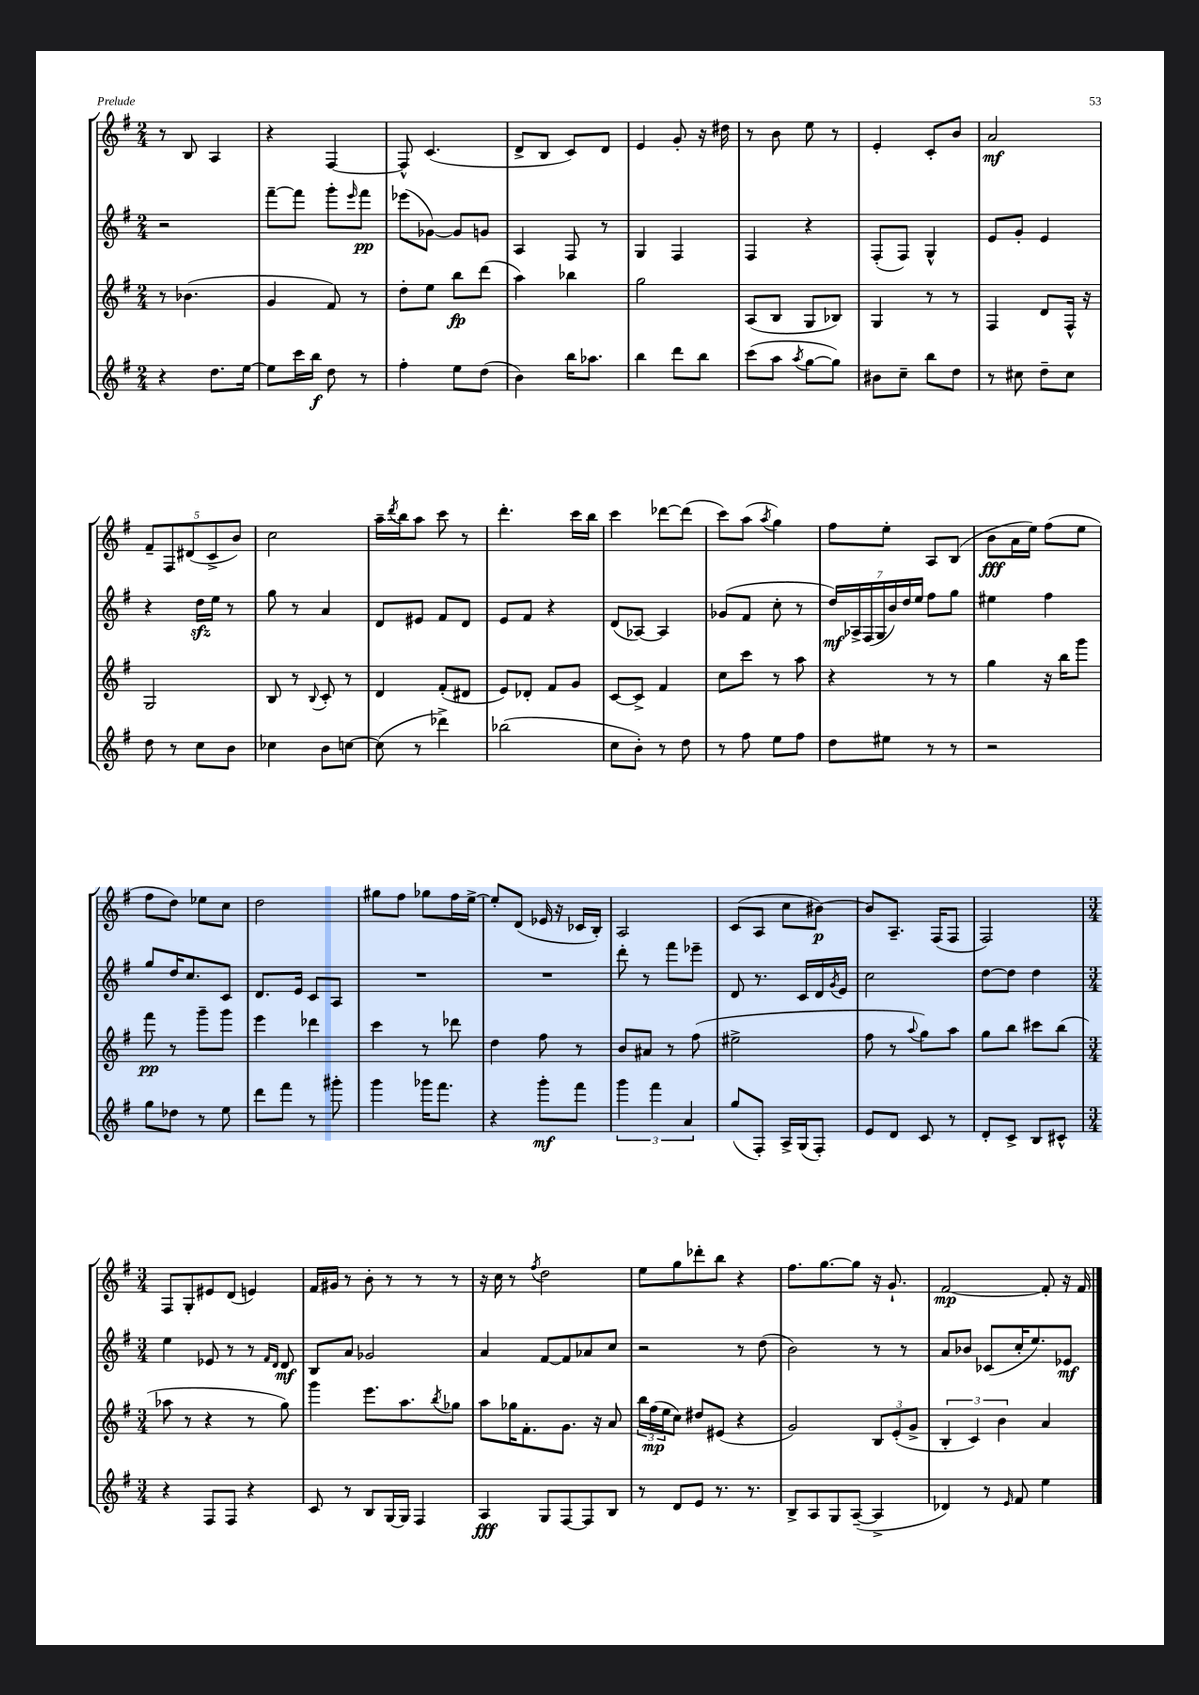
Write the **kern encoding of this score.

**kern	**kern	**kern	**kern
*staff4	*staff3	*staff2	*staff1
*clefG2	*clefG2	*clefG2	*clefG2
*k[f#]	*k[f#]	*k[f#]	*k[f#]
*M2/4	*M2/4	*M2/4	*M2/4
4r	8r	2r	8r
.	(4.b-\	.	8B/
8.dd\L	.	.	4A/
[16ee\Jk	.	.	.
=	=	=	=
8ee\]L	4g/	[8fff#~\L	4r
16ccc\L	.	8fff#\]J	.
16bb\JJ	.	.	.
8dd\	8f#/)	8ggg'\L	[4F#/
.	.	16qqeee/	.
8r	8r	8fff#\J	.
=	=	=	=
4ff#'\	8dd'\L	(8eee-\L	8F#^^/]
.	8ee\J	[8g-\J)	(4.c/
8ee\L	8bb\L	8g-/]L	.
(8dd\J	(8ddd\J	8g/J	.
=	=	=	=
4b\)	4aa\)	4A/	8d^/L
.	.	.	8B/J
16bb\LK	4bb-\	8F#/	8c/L)
8.aa-\J	.	.	.
.	.	8r	8d/J
=	=	=	=
4bb\	2gg\	4G/	4e/
8ddd\L	.	4F#/	8g'/
8bb\J	.	.	16r
.	.	.	16dd#\
=	=	=	=
(8ccc\L	(8A/L	4F#/	8r
8aa\J	8B/J	.	8b\
8qaa/	.	.	.
[8gg\L	8G/L	4r	8ee\
8gg\]J)	8B-/J)	.	8r
=	=	=	=
8b#\L	4G/	(8F#'/L	4e'/
8cc~\J	.	8F#/J)	.
8bb\L	8r	4G^^/	8c'/L
8dd\J	8r	.	8b/J
=	=	=	=
8r	4F#/	8e/L	2a/
8cc#\	.	8g'/J	.
8dd~\L	8d/L	4e/	.
8cc#\J	16F#^^/Jk	.	.
.	16r	.	.
=	=	=	=
8dd\	2G/	4r	10f#~/L
.	.	.	10F#/
8r	.	.	.
.	.	.	(10d#/
8cc\L	.	16dd\LL	.
.	.	.	10c^/
.	.	16ee\JJ	.
8b\J	.	8r	.
.	.	.	10b/J)
=	=	=	=
4cc-\	8B/	8gg\	2cc\
.	8r	8r	.
.	8qqB/	.	.
8b\L	8c'/	4a/	.
[8cc\J	8r	.	.
=	=	=	=
(8cc\]	4d/	8d/L	16aa~\LL
.	.	.	8qddd/
.	.	.	16bb\J
8r	.	8e#/J	8aa\J
4ddd-^\)	(8f#'/L	8f#/L	8ccc\
.	8d#/J	8d/J	8r
=	=	=	=
(2bb-\	8e/L)	8e/L	4.ddd'\
.	8d-'/J	8f#/J	.
.	8f#/L	4r	.
.	8g/J	.	16ccc\LL
.	.	.	16bb\JJ
=	=	=	=
8cc\L	[8c/L	(8d/L	4ccc\
8b'\J)	8c^/]J	[8A-/J)	.
8r	4f#/	4A-/]	[8ddd-\L
8dd\	.	.	(8ddd-\]J
=	=	=	=
8r	8cc\L	(8g-/L	8ccc\L)
8ff#\	8ccc\J	8f#/J	(8aa\J
.	.	.	8qaa/
8ee\L	8r	8cc'\	4gg\)
8ff#\J	8aa\	8r	.
=	=	=	=
8dd\L	4r	28dd/LL)	8ff#\L
.	.	28A-^/	.
.	.	(28F#/	.
.	.	28G/	.
8ee#\J	.	.	8ee'\J
.	.	28b/)	.
.	.	28dd/	.
.	.	28ee/JJ	.
8r	8r	8ff#\L	8A/L
8r	8r	8gg\J	(8B/J
=	=	=	=
2r	4gg\	4ee#\	8b\L
.	.	.	16a\L
.	.	.	16ee\JJ)
.	16r	4ff#\	(8ff#\L
.	16bb\LK	.	.
.	8ggg\J	.	8ee\J
=	=	=	=
8gg\L	8fff#\	8gg/L	8ff#\L
8dd-\J	8r	16dd/K	8dd\J)
.	.	8.cc/	.
8r	8ggg~\L	.	8ee-\L
8ee\	8ggg\J	8c/J	8cc\J
=	=	=	=
8ddd\L	4eee\	8.d/L	2dd\
8fff#\J	.	.	.
.	.	16e/Jk	.
8r	4ddd-\	8c/L	.
8ggg#'\	.	8A/J	.
=	=	=	=
4ggg\	4ccc\	2r	8gg#\L
.	.	.	8ff#\J
16ggg-\LK	8r	.	8gg-\L
8.fff#\J	.	.	.
.	8ddd-\	.	16ff#\L
.	.	.	[16ee^\JJ
=	=	=	=
4r	4dd\	2r	8ee'/]L
.	.	.	(8d/J
8ggg'\L	8ff#\	.	16e-/
.	.	.	16r
8fff#\J	8r	.	16c-/LL
.	.	.	16B'/JJ)
=	=	=	=
6ggg\	8b/L	8ddd'\	2A/
.	8a#/J	8r	.
6fff#\	.	.	.
.	8r	8fff#\L	.
6a/	.	.	.
.	(8ff#\	8eee-~\J	.
=	=	=	=
(8gg/L	2ee#^\	8d/	(8c/L
8F#'/J)	.	8.r	8A/J
16A^/LL	.	.	8cc\L
(16G/J	.	16c/LL	.
8F#'/J)	.	16d/	[8b#\J)
.	.	8qg/	.
.	.	16e/JJ	.
=	=	=	=
8e/L	8ff#\	2cc\	8b#/]L
8d/J	8r	.	8.A~/J
.	8qqaa/	.	.
8c/	8gg\L)	.	.
.	.	.	(16F#/LK
8r	8aa\J	.	8F#/J
=	=	=	=
8d'/L	8gg\L	[8dd\L	2F#/)
8c^/J	8bb\J	8dd\]J	.
8B/L	8ccc#\L	4dd\	.
8c#^^/J	(8bb\J	.	.
=	=	=	=
*M3/4	*M3/4	*M3/4	*M3/4
4r	8aa-\	4ee\	8F#/L
.	8r	.	8G'/
8F#/L	4r	8e-/	8e#/
8F#/J	.	8r	(8d/J
4r	8r	8r	4e/)
.	.	16qqf#/LL	.
.	.	16qqd/JJ	.
.	8gg\)	8d/	.
=	=	=	=
8c/	4ggg\	8B/L	16f#/LL
.	.	.	16g#/JJ
8r	.	8a/J	8r
8B/L	8.eee\L	2g-/	8b'\
[16G/L	.	.	8r
16G/]JJ	8.aa\	.	.
4F#/	.	.	8r
.	8qbb/	.	.
.	8gg-\J	.	8r
=	=	=	=
4A/	8aa\L	4a/	16r
.	.	.	16cc\
.	16gg-\K	.	8r
.	8.f#'\	.	.
.	.	.	8qff#/
8G/L	.	[8f#/L	2dd\
[8F#/	8.g\J	8f#/]	.
8F#/]	.	8a-/	.
.	16r	.	.
8B/J	8a/	8cc/J	.
=	=	=	=
8r	24bb\LL	2r	8ee\L
.	(24ff#\	.	.
.	24ee\J	.	.
8d/L	8cc\J)	.	8gg\
8e/J	8dd#/L	.	8ddd-'\
8.r	(8e#/J	.	8bb\J
.	4r	8r	4r
8.r	.	.	.
.	.	(8dd\	.
=	=	=	=
8B^/L	2g/)	2b\)	8.ff#\L
8A/	.	.	.
.	.	.	[8.gg\
8G/	.	.	.
([8A~/J	.	.	8gg\]J
4A^/]	12B/L	8r	16r
.	.	.	8.g`/
.	(12e'/	.	.
.	.	8r	.
.	12g^/J	.	.
=	=	=	=
4d-/)	6B'/	8a/L	[2f#/
.	.	8b-/J	.
.	6c/)	.	.
8r	.	(8c-/L	.
.	6b\	.	.
16qqe/	.	.	.
8f#/	.	16cc'/K	.
.	.	8.ee/)	.
4ee\	4a/	.	8f#'/]
.	.	8e-/J	16r
.	.	.	16f#/
==	==	==	==
*-	*-	*-	*-
